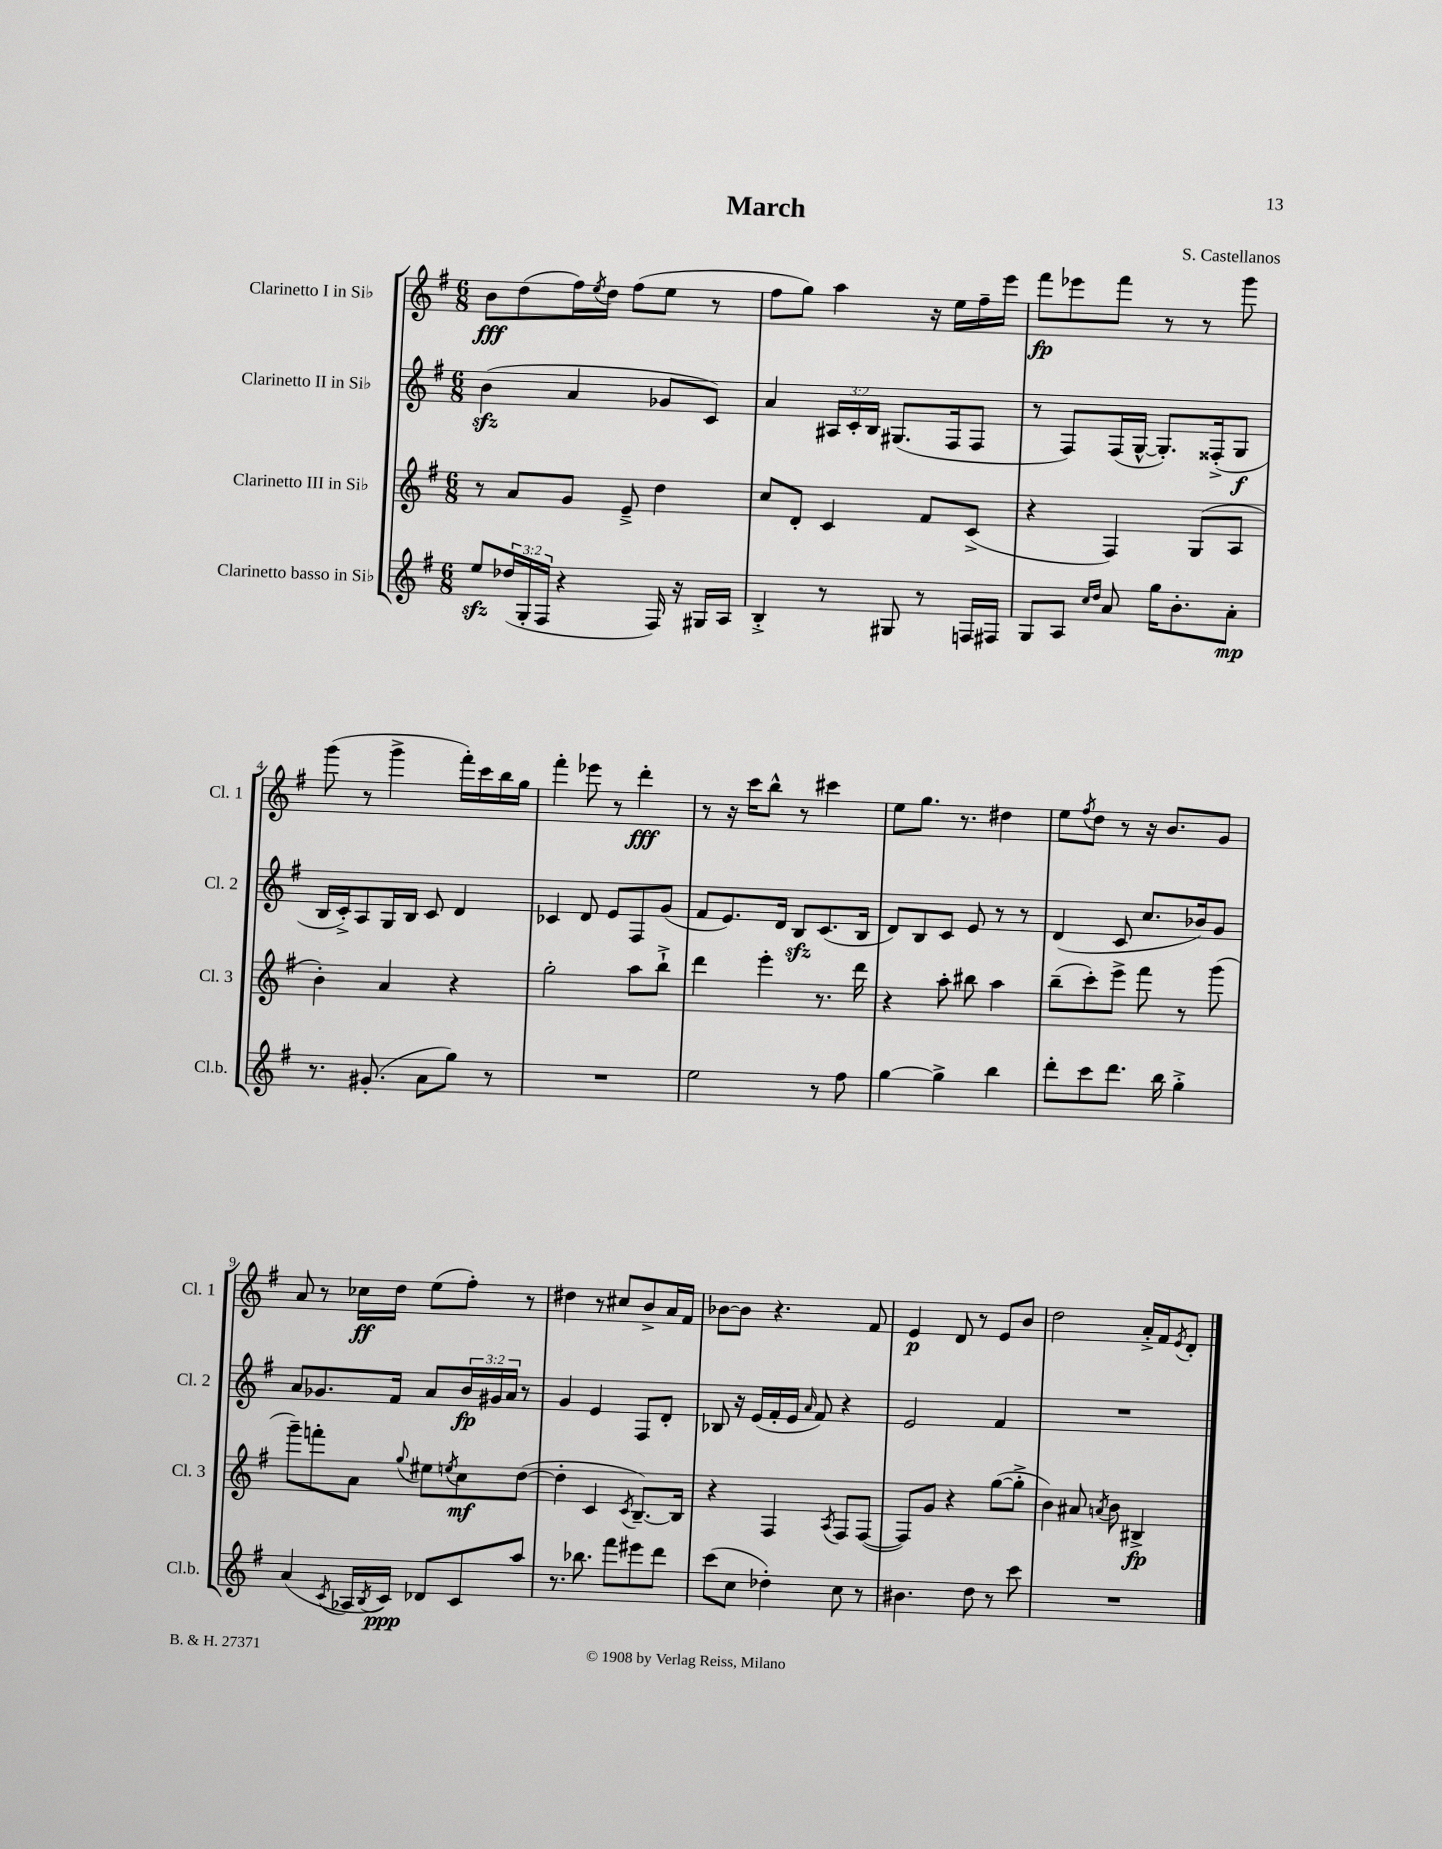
\header { title = "March" composer = "S. Castellanos" }
<<
\new StaffGroup <<
\new Staff = "s0" \with { instrumentName = "Clarinetto I in Sib" shortInstrumentName = "Cl. 1" } {
    \clef treble \key g \major \numericTimeSignature \time 6/8
    b'8\fff d''8( fis''16) \acciaccatura { e''8 } d''16 fis''8( e''8 r8 |
    fis''8 g''8) a''4 r16 e''16 fis''16-- e'''16 |
    fis'''8\fp ees'''8 fis'''8 r8 r8 g'''8 |
    g'''8( r8 g'''4-> fis'''16-.) c'''16 b''16 g''16 |
    fis'''4-. ees'''8 r8 d'''4-.\fff |
    r8 r16 c'''16 b''8-^ r8 cis'''4 |
    e''8 g''8. r8. dis''4 |
    e''8 \acciaccatura { fis''8 } d''8 r8 r16 b'8. g'8 |
    a'8 r8 ces''16\ff d''16 e''8( fis''8-.) r8 |
    dis''4 r8 cis''8 b'8-> a'16 fis'16 |
    bes'8~ bes'8 r4. fis'8 |
    e'4\p d'8 r8 e'8 b'8 |
    d''2 a'16-.-> fis'16 \acciaccatura { e'8 } d'8-. \bar "|." |
}
\new Staff = "s1" \with { instrumentName = "Clarinetto II in Sib" shortInstrumentName = "Cl. 2" } {
    \clef treble \key g \major \numericTimeSignature \time 6/8 \override Staff.TupletNumber.text = #tuplet-number::calc-fraction-text
    b'4\sfz( a'4 ges'8 c'8) |
    a'4 \tuplet 3/2 { ais16 c'16-. b16 } gis8.( fis16 fis8 |
    r8 fis8) fis16( g16~-^ g8.-.) fisis16-.->( g8\f |
    b16 c'16-.->) a8 g16 b16 c'8 d'4 |
    ces'4 d'8 e'8 fis8 g'8( |
    fis'8 e'8.) d'16 b8\sfz c'8.( b16 |
    d'8) b8 c'8 e'8 r8 r8 |
    d'4( c'8 c''8. bes'16) g'8 |
    a'8 ges'8. fis'16 a'8 \tuplet 3/2 { b'16\fp gis'16 a'16 } r8 |
    g'4 e'4 fis8 d'8-. |
    bes8 r16 e'16( fis'16-. e'16 \grace { a'16 } fis'8) r4 |
    e'2 fis'4 |
    R2. \bar "|." |
}
\new Staff = "s2" \with { instrumentName = "Clarinetto III in Sib" shortInstrumentName = "Cl. 3" } {
    \clef treble \key g \major \numericTimeSignature \time 6/8
    r8 a'8 g'8 e'8---> d''4 |
    c''8 d'8-. c'4 fis'8 c'8->( |
    r4 fis4) g8( a8 |
    b'4-.) a'4 r4 |
    g''2-. a''8 b''8-!-> |
    d'''4 e'''4-. r8. d'''16 |
    r4 a''8-. bis''8 a''4 |
    b''8--( c'''8-.) e'''8-> fis'''8 r8 g'''8( |
    g'''8--) f'''8-. a'8 \appoggiatura { g''8 } eis''8 \acciaccatura { e''8 } c''8\mf d''8~( |
    d''4-. c'4 \acciaccatura { c'8 } b8.~--) b16 |
    r4 fis4 \acciaccatura { a8 } fis8 fis8~( |
    fis8) g'8 r4 g''8~( g''8-.-> |
    b'4) ais'8 \acciaccatura { a'8 } b'8 bis4->\fp \bar "|." |
}
\new Staff = "s3" \with { instrumentName = "Clarinetto basso in Sib" shortInstrumentName = "Cl.b." } {
    \clef treble \key g \major \numericTimeSignature \time 6/8 \override Staff.TupletNumber.text = #tuplet-number::calc-fraction-text
    e''8\sfz \tuplet 3/2 { des''16( g16-. fis16 } r4 fis16) r16 gis16 a16 |
    b4-.-> r8 gis8 r8 f16 fis16 |
    g8 a8 \grace { c''16 d''16 } a'8 g''16 b'8.-. a'8-.\mp |
    r8. gis'8.-.( a'8 g''8) r8 |
    R2. |
    e''2 r8 fis''8 |
    g''4~ g''4-> b''4 |
    d'''8-. c'''8 d'''8. b''16 g''4-.-> |
    a'4( \acciaccatura { c'8 } aes16 \acciaccatura { b8 } c'16\ppp) des'8 c'8 a''8 |
    r8. bes''8. fis'''8 eis'''8 d'''8 |
    c'''8( c''8 des''4-.) c''8 r8 |
    bis'4. d''8 r8 c'''8 |
    R2. \bar "|." |
}
>>
>>
